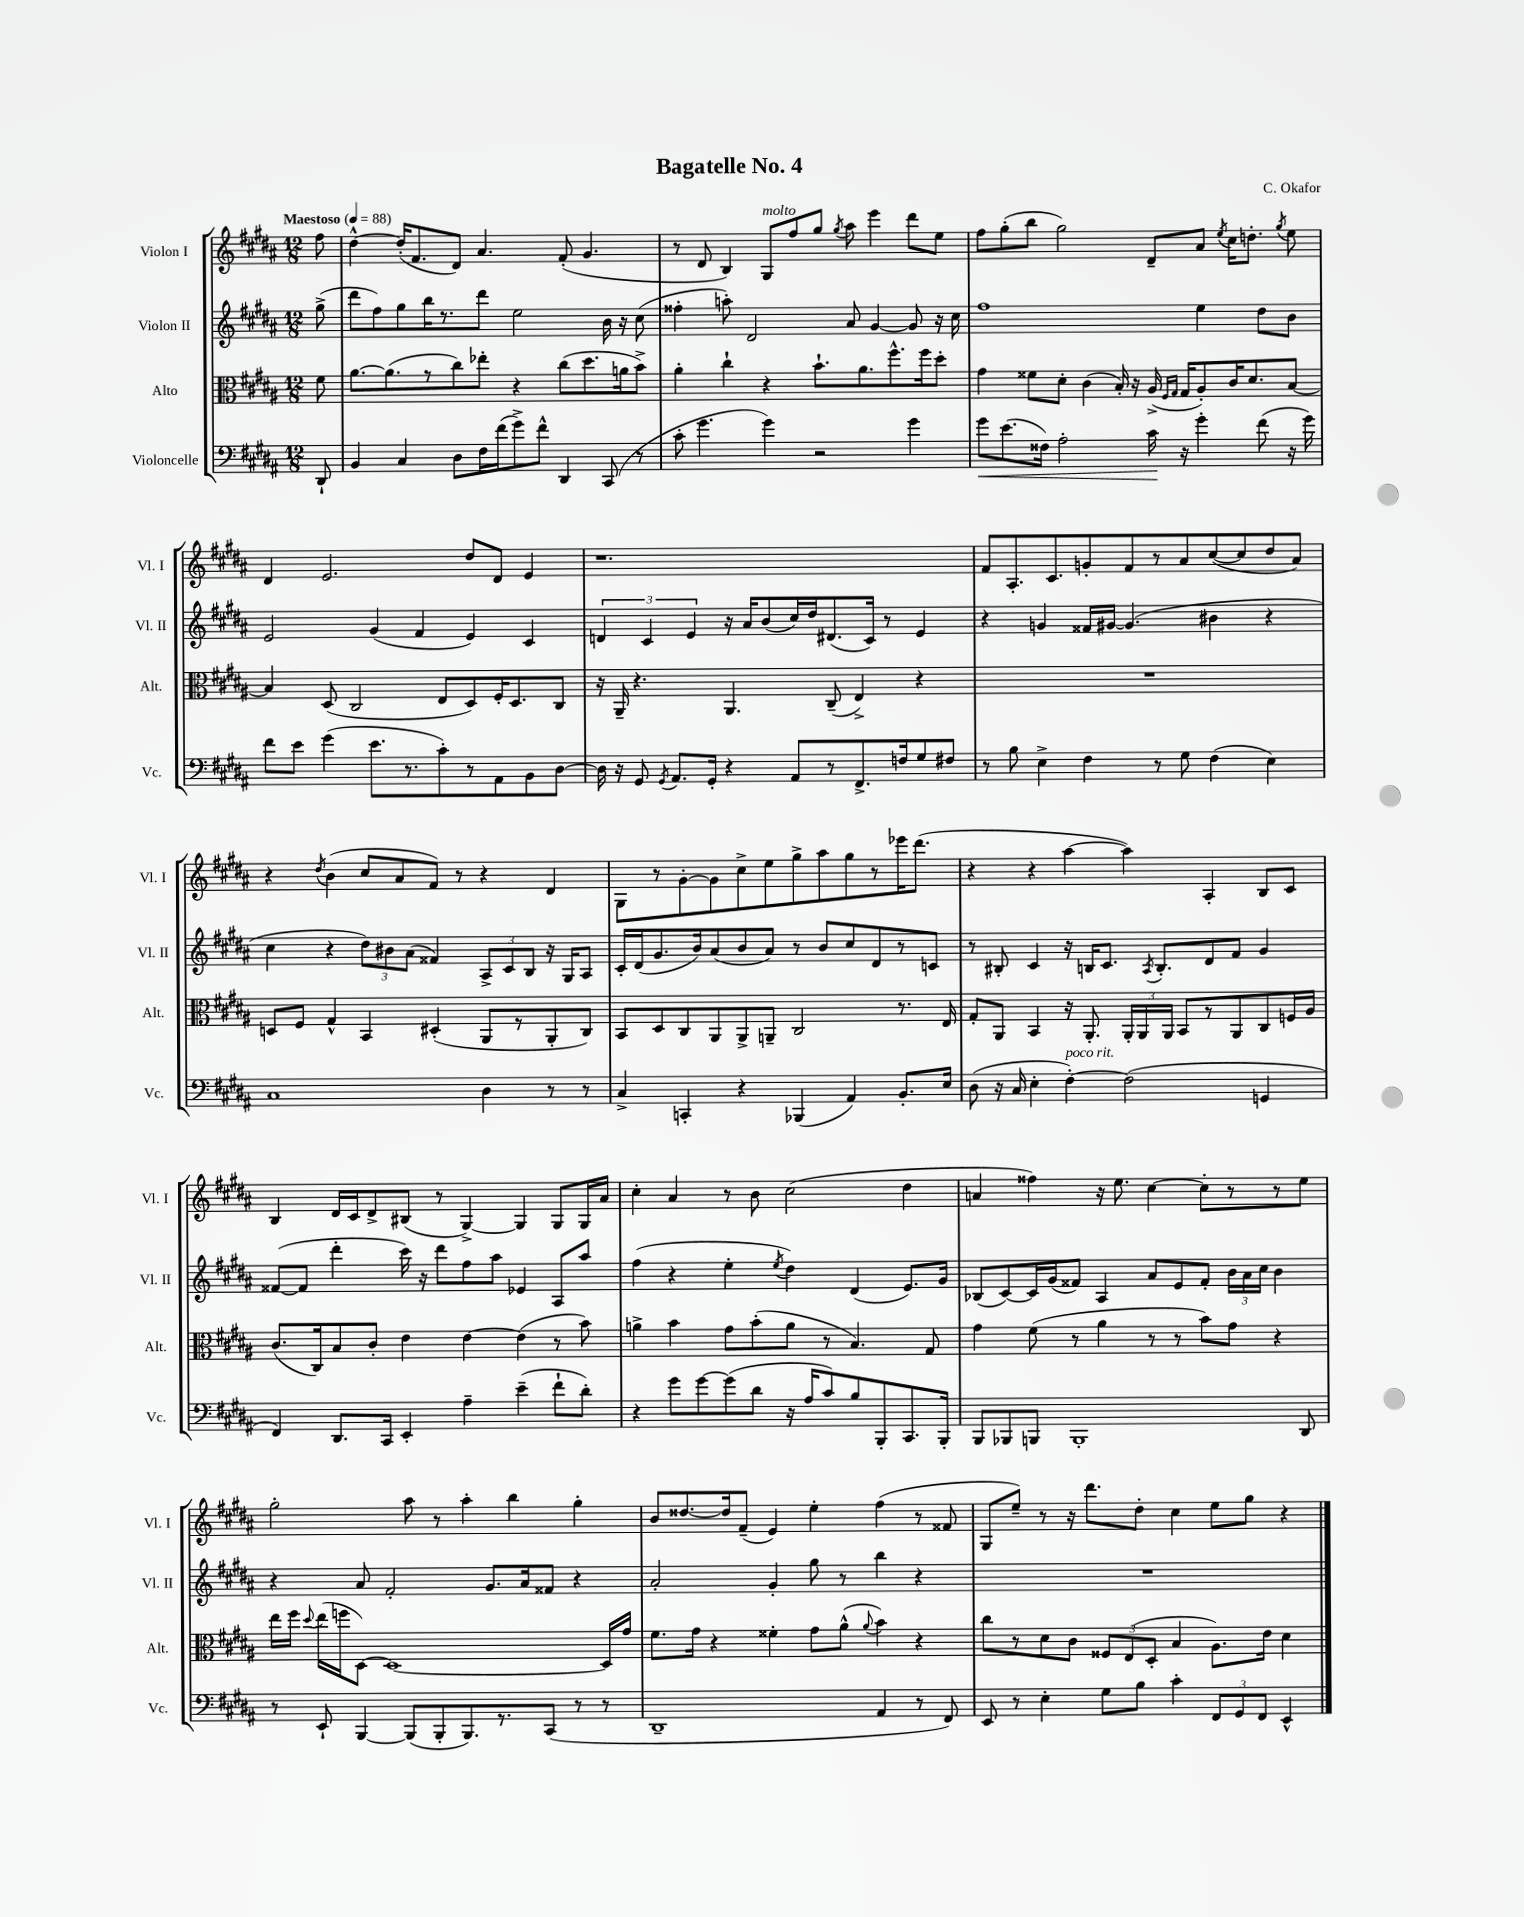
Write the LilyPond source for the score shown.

\header { title = "Bagatelle No. 4" composer = "C. Okafor" }
<<
\new StaffGroup <<
\new Staff = "s0" \with { instrumentName = "Violon I" shortInstrumentName = "Vl. I" } {
    \clef treble \key b \major \numericTimeSignature \time 12/8 \partial 8 \tempo "Maestoso" 4 = 88
    \autoBeamOff fis''8 |
    dis''4~-^ dis''16[-.( fis'8. dis'8]) ais'4. fis'8-.( gis'4. |
    r8 dis'8 b4) gis8[^\markup { \italic "molto" } fis''8 gis''8] \acciaccatura { gis''8 } ais''8 e'''4 dis'''8[ e''8] |
    fis''8[ gis''8-.( b''8] gis''2) dis'8[-- ais'8] \acciaccatura { e''8 } cis''16[ d''8.]-. \acciaccatura { gis''8 } e''8 |
    dis'4 e'2. dis''8[ dis'8] e'4 |
    r1. |
    fis'8[ ais8.-. cis'8. g'8-. fis'8 r8 ais'8 cis''8~( cis''8 dis''8 ais'8]) |
    r4 \acciaccatura { dis''8 } b'4( cis''8[ ais'8 fis'8]) r8 r4 dis'4 |
    gis8[ r8 gis'8~-. gis'8 cis''8-> e''8 gis''8-> ais''8 gis''8 r8 ees'''16 dis'''8.]( |
    r4 r4 ais''4~ ais''4) ais4-. b8[ cis'8] |
    b4 dis'16[ cis'16 dis'8-> bis8]( r8 gis4~->) gis4 gis8[ gis16 ais'16] |
    cis''4-. ais'4 r8 b'8 cis''2( dis''4 |
    a'4 fisis''4) r16 e''8. cis''4~ cis''8[-. r8 r8 e''8] |
    gis''2-. ais''8 r8 ais''4-. b''4 gis''4-. |
    b'8[ disis''8.~ disis''16 fis'8]--( e'4) e''4-. fis''4( r8 fisis'8 |
    gis8[ e''8]--) r8 r16 dis'''8.[ dis''8]-. cis''4 e''8[ gis''8] r4 \bar "|." |
}
\new Staff = "s1" \with { instrumentName = "Violon II" shortInstrumentName = "Vl. II" } {
    \clef treble \key b \major \numericTimeSignature \time 12/8 \partial 8
    \autoBeamOff gis''8->( |
    dis'''8[ fis''8) gis''8 b''16 r8. dis'''8] e''2 b'16 r16 cis''8( |
    fisis''4-. a''8-.) dis'2 ais'8 gis'4~ gis'8 r16 cis''16 |
    fis''1 e''4 dis''8[ b'8] |
    e'2 gis'4( fis'4 e'4) cis'4 |
    \tuplet 3/2 { d'4 cis'4 e'4 } r16 ais'16[ b'8( cis''16) dis''16 dis'8.( cis'16]) r8 e'4 |
    r4 g'4 fisis'16[ gis'16]~ gis'4.( bis'4 r4 |
    cis''4 r4 \tuplet 3/2 { dis''8[) bis'8 ais'8]( } fisis'4) \tuplet 3/2 { ais8[-> cis'8 b8] } r16 gis16[ ais8] |
    cis'16[-. dis'16( gis'8. b'16) ais'8( b'8 ais'8]) r8 b'8[ cis''8 dis'8 r8 c'8] |
    r8 bis8-. cis'4 r16 b16[ cis'8.] \acciaccatura { ais8 } b8.[-. dis'8 fis'8] gis'4 |
    fisis'8[~( fisis'8] dis'''4-. cis'''16) r16 dis'''8[ fis''8 ais''8] ees'4 ais8[ ais''8] |
    fis''4( r4 e''4-. \acciaccatura { e''8 } dis''4) dis'4( e'8.[) gis'16] |
    bes8[( cis'8~) cis'16 gis'16( fisis'8]) ais4 ais'8[ e'8 fisis'8]-. \tuplet 3/2 { b'16[ ais'16 cis''16] } b'4 |
    r4 ais'8 fis'2-. gis'8.[ ais'16 fisis'8] r4 |
    ais'2-. gis'4-. gis''8 r8 b''4 r4 |
    R1. \bar "|." |
}
\new Staff = "s2" \with { instrumentName = "Alto" shortInstrumentName = "Alt." } {
    \clef alto \key b \major \numericTimeSignature \time 12/8 \partial 8
    \autoBeamOff fis'8 |
    ais'8.[~ ais'8.( r8 cis''8) ees''8]-. r4 cis''8[( dis''8. a'16 b'8]->) |
    ais'4-. cis''4-! r4 b'8.[-! ais'8. fis''8.-^ fis''16 dis''8]-. |
    gis'4 fisis'8[ dis'8]-. cis'4( b16-.) r16 ais16->( \grace { fis16[ gis16] } gis16[ ais8-.) cis'16 dis'8. b8]~ |
    b4 dis8( cis2 e8[ dis8) fis16-. dis8. cis8] |
    r16 ais,16-- r4. ais,4. cis8--( e4->) r4 |
    R1. |
    d8[ fis8] gis4-^ b,4 dis4-.( ais,8[ r8 ais,8-. cis8]) |
    b,8[ dis8 cis8 ais,8 ais,8-> a,8]-- cis2 r8. e16 |
    gis8[-. ais,8] b,4 r16 ais,8.-. \tuplet 3/2 { ais,16[-. ais,16 ais,16] } b,8[ r8 ais,8 cis8 f16 ais16] |
    cis'8.[( cis16) b8 cis'8]-. e'4 e'4~ e'4( r8 b'8) |
    a'4-> b'4 gis'8[ b'8-.( a'8] r8 b4.) gis8 |
    gis'4 fis'8( r8 ais'4 r8 r8 b'8[) gis'8] r4 |
    e''16[ fis''16] \appoggiatura { dis''8 } e''16[( f''16 dis8]~) dis1~ dis16[ gis'16] |
    fis'8.[ gis'16] r4 fisis'4-. gis'8[ ais'8]-^( \appoggiatura { ais'8 } b'4) r4 |
    cis''8[ r8 dis'8 cis'8] \tuplet 3/2 { fisis8[ e8( dis8]-. } b4 ais8.[) e'16] dis'4 \bar "|." |
}
\new Staff = "s3" \with { instrumentName = "Violoncelle" shortInstrumentName = "Vc." } {
    \clef bass \key b \major \numericTimeSignature \time 12/8 \partial 8
    \autoBeamOff dis,8-! |
    b,4 cis4 dis8[ fis16 fis'16( gis'8->) fis'8]-^ dis,4 cis,8( r8 |
    cis'8-. gis'4. gis'4) r2 gis'4 |
    gis'8[\< e'8.( fisis16]) ais2-. cis'16\! r16 gis'4-. fis'8( r16 gis'16) |
    fis'8[ e'8] gis'4( e'8.[ r8. cis'8-.) r8 ais,8 b,8 dis8]~ |
    dis16 r16 gis,8 \acciaccatura { gis,8 } ais,8.[ gis,16]-. r4 ais,8[ r8 fis,8.-> f16 gis8 fis8] |
    r8 b8 e4-> fis4 r8 gis8 fis4( e4) |
    cis1 dis4 r8 r8 |
    cis4-> c,4-. r4 bes,,4( ais,4) b,8.[-. e16] |
    dis8( r16 cis16 e4-. fis4~-.^\markup { \italic "poco rit." }) fis2( g,4 |
    fis,4) dis,8.[ cis,16] e,4-. ais4-- e'4--( fis'8[-! dis'8]-.) |
    r4 gis'8[ gis'8~ gis'8( dis'8] r16 ais16[ cis'8) b8 b,,8-. cis,8. b,,16]-. |
    b,,8[ bes,,8 b,,8] b,,1-. dis,8 |
    r8 e,8-! b,,4~ b,,8[( b,,8-. b,,8.) r8. cis,8]( r8 r8 |
    dis,1-- ais,4 r8 fis,8) |
    e,8 r8 e4-. gis8[ b8] cis'4-. \tuplet 3/2 { fis,8[ gis,8 fis,8] } e,4-^ \bar "|." |
}
>>
>>
\layout { \context { \Score \remove "Bar_number_engraver" } }
